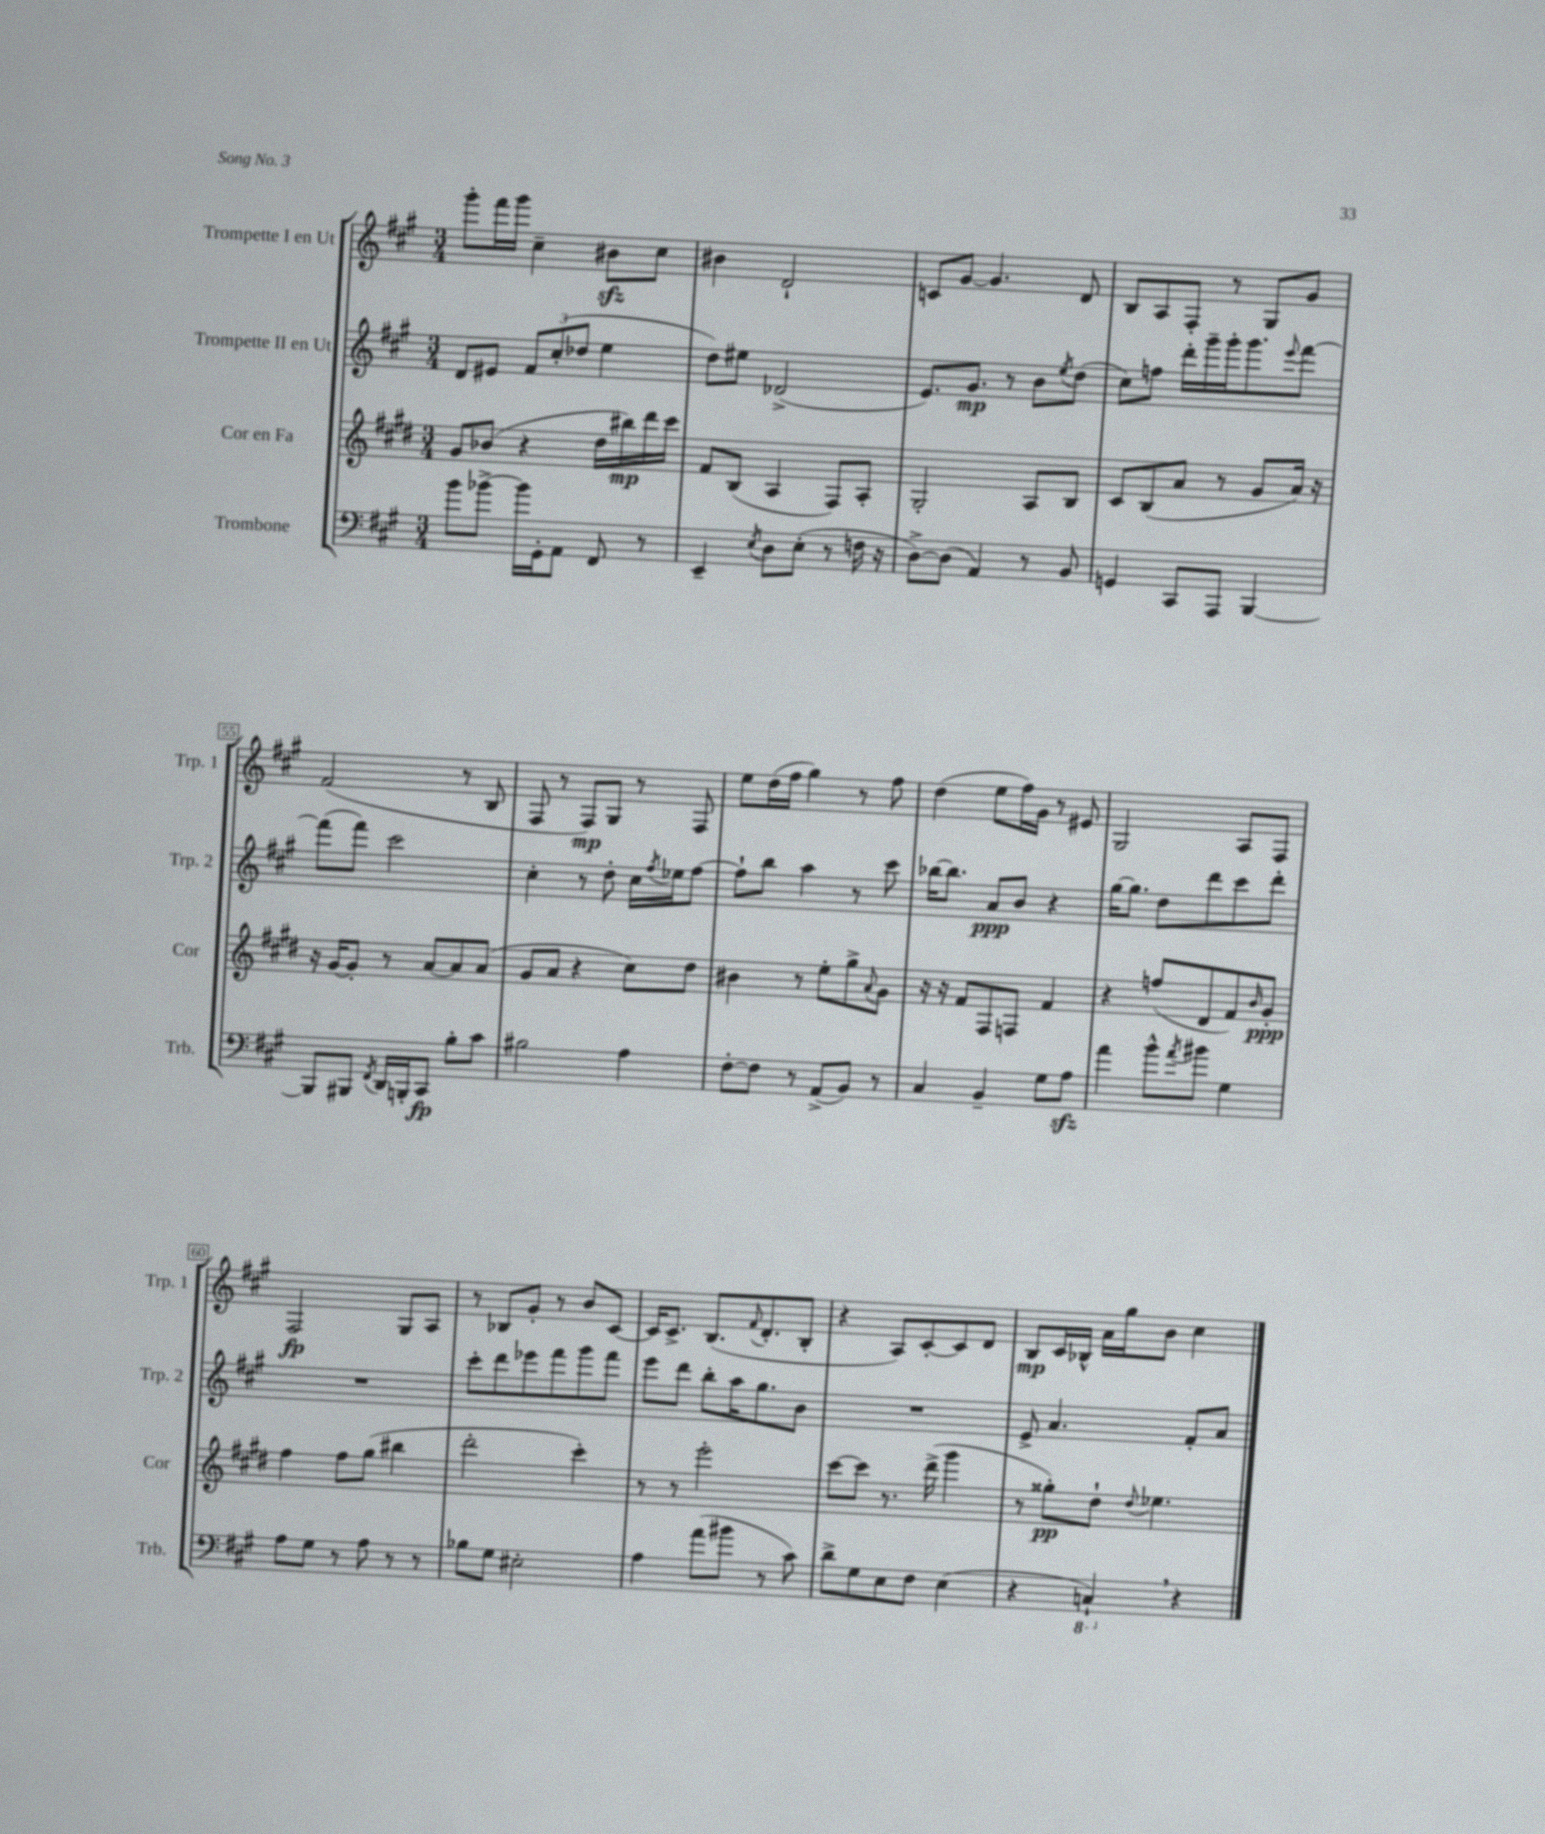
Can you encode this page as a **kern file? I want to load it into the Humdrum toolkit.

**kern	**kern	**kern	**kern
*staff4	*staff3	*staff2	*staff1
*clefF4	*clefG2	*clefG2	*clefG2
*k[f#c#g#]	*k[f#c#g#d#]	*k[f#c#g#]	*k[f#c#g#]
*M3/4	*M3/4	*M3/4	*M3/4
8b	8g#	8d	8ggg#'
[8b-^	(8b-	8e#	16fff#
.	.	.	16ggg#
16b-]	4r	12f#	4cc#~
16GG#'	.	.	.
.	.	(12cc#'	.
8AA	.	.	.
.	.	12dd-	.
8FF#	16dd#	4ee	8b#
.	16bb#)	.	.
8r	16ddd#	.	8cc#
.	16ccc#	.	.
=	=	=	=
4EE~	8f#	8dd)	4b#
.	(8B	8ee#	.
8qE	.	.	.
8D	4A	(2d-^	2d`
(8E'	.	.	.
8r	8F#)	.	.
16F	8A'	.	.
16r	.	.	.
=	=	=	=
[8D^)	2G#'	8.e)	8c
(8D]	.	.	[8g#
.	.	8.g#	.
4AA)	.	.	4.g#]
.	.	8r	.
8r	8A	8b	.
.	.	8qee	.
8BB	8B	(8dd	8d
=	=	=	=
4GG	8c#	8cc#)	8B
.	(8B	8ff	8A
8CC#	8a	16ddd'	8F#'
.	.	16ggg#~	.
8AAA	8r	16ggg#'	8r
.	.	8.ggg#	.
[4BBB	8g#	.	8G#
.	.	8qqeee	.
.	16a)	[8fff#	8g#
.	16r	.	.
=	=	=	=
8BBB]	16r	(8fff#]	(2f#
.	[16g#	.	.
8BBB#	8g#']	8fff#)	.
8qFF#	.	.	.
16DD	8r	2ccc#	.
16BBB'	.	.	.
8CC#	[8a	.	.
8B'	8a]	.	8r
8c#	(8a	.	8B
=	=	=	=
2B#	8g#	4cc#'	8F#
.	8a	.	8r
.	4r	8r	8F#)
.	.	8dd'	8G#
4A	8cc#)	16cc#	8r
.	.	8qff#	.
.	.	16ee-	.
.	8dd#	[8ff#	8F#
=	=	=	=
[8F#'	4b#	8ff#`]	8ee
8F#]	.	8bb	(16dd
.	.	.	16ff#
8r	8r	4aa	4gg#)
(8AA^	8ee'	.	.
8BB)	8gg#^	8r	8r
.	8qqa	.	.
8r	8g#	8ccc#	8ff#
=	=	=	=
4C#	16r	[16bb-	(4dd
.	16r	8.bb-]	.
.	8f#	.	.
4BB~	8F#	8a	8ee
.	8F	8b	16ff#)
.	.	.	16g#
8G#	4f#	4r	8r
8A	.	.	8e#
=	=	=	=
4a	4r	[16gg#	2G#
.	.	8.gg#]	.
8b^^	(8ff	8dd	.
8qa	.	.	.
8b#	8d#	8ddd	.
4G#	8f#)	8ccc#	8A
.	16qqb	.	.
.	8g#'	8ddd'	8F#
=	=	=	=
8A	4ff#	2.r	2F#
8G#	.	.	.
8r	8ff#	.	.
8A	(8gg#	.	.
8r	4bb#	.	8G#
8r	.	.	8A
=	=	=	=
8B-	2ddd#'	8ccc#'	8r
8G#	.	8ddd	8B-
2E#'	.	8eee-	8g#'
.	.	8fff#	8r
.	4ccc#')	8ggg#	8b
.	.	8fff#	[8c#
=	=	=	=
4A	8r	8eee	16c#]
.	.	.	8.c#^
.	8r	8ddd	.
(8a	2eee'	8bb'	(8.B
8b#	.	16aa	.
.	.	.	8qqf#
.	.	8.gg#	8.d'
8r	.	.	.
8c#)	.	8b	8B'
=	=	=	=
8d^	[8ccc#	2.r	4r
8G#	8ccc#]	.	.
8E	8.r	.	8A)
8F#	.	.	[8c#'
.	(16ddd#^	.	.
(4E	4ggg#	.	8c#]
.	.	.	8d
=	=	=	=
4r	8r	8e^	8B
.	8gg##')	4.a	16c#
.	.	.	16B-^^
4CC`)	8dd#`	.	16a
.	.	.	16gg#
.	8qqdd#	.	.
.	4.ee-	.	8b
4r	.	8f#'	4cc#
.	.	8a	.
==	==	==	==
*-	*-	*-	*-
